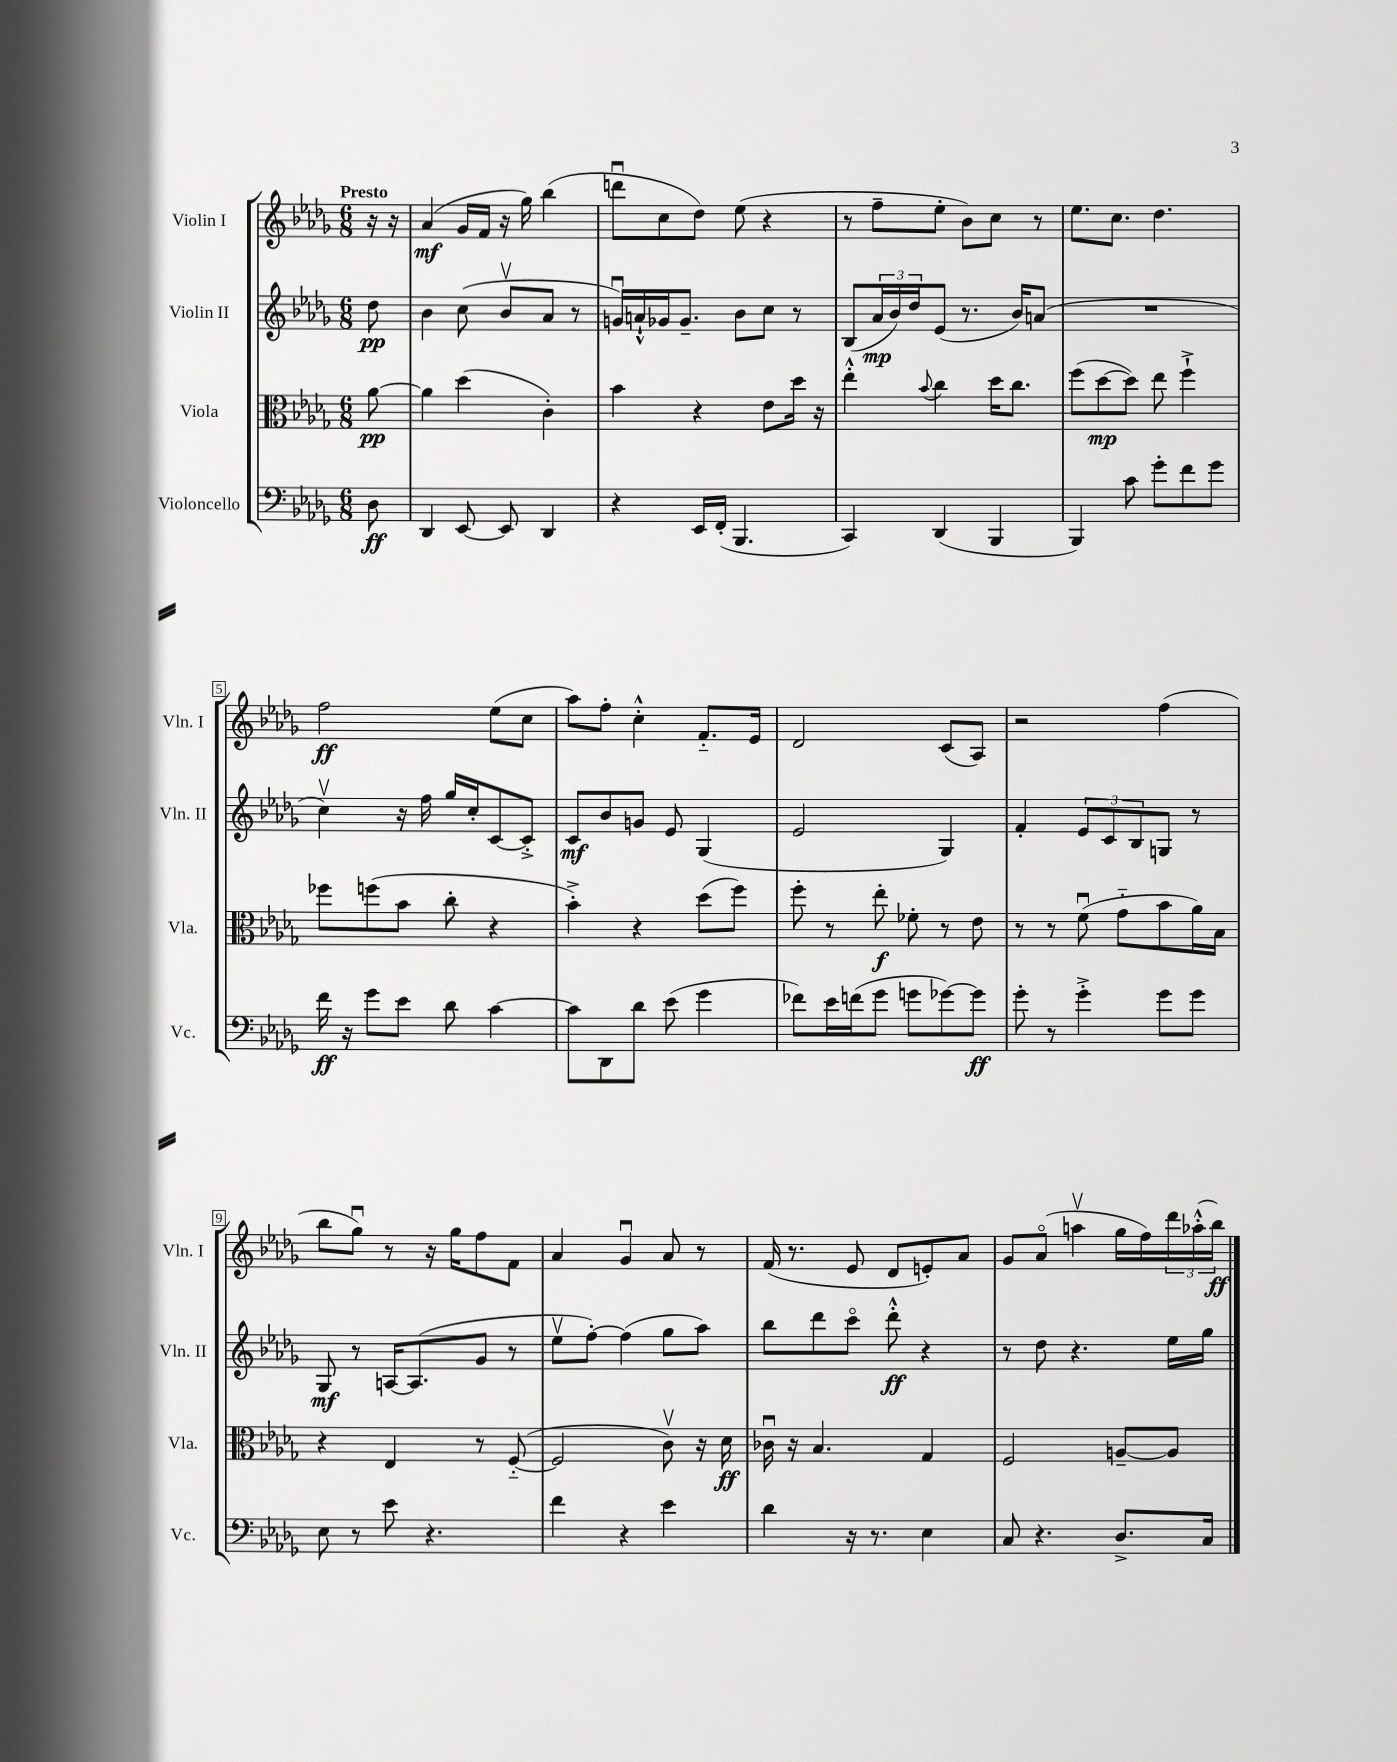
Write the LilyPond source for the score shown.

<<
\new StaffGroup <<
\new Staff = "s0" \with { instrumentName = "Violin I" shortInstrumentName = "Vln. I" } {
    \clef treble \key des \major \numericTimeSignature \time 6/8 \partial 8 \tempo "Presto"
    r16 r16 |
    aes'4\mf( ges'16 f'16 r16 ges''16) bes''4( |
    d'''8\downbow c''8 des''8) ees''8( r4 |
    r8 f''8-- ees''8-. bes'8) c''8 r8 |
    ees''8. c''8. des''4. |
    f''2\ff ees''8( c''8 |
    aes''8) f''8-. c''4-.-^ f'8.-_ ees'16 |
    des'2 c'8( aes8) |
    r2 f''4( |
    bes''8 ges''8\downbow) r8 r16 ges''16 f''8 f'8 |
    aes'4 ges'4\downbow aes'8 r8 |
    f'16( r8. ees'8 des'8 e'8-.) aes'8 |
    ges'8 aes'8\flageolet( a''4\upbow ges''16 f''16) \tuplet 3/2 { des'''16 aes''16-.-^( bes''16\ff) } \bar "|." |
}
\new Staff = "s1" \with { instrumentName = "Violin II" shortInstrumentName = "Vln. II" } {
    \clef treble \key des \major \numericTimeSignature \time 6/8 \partial 8
    des''8\pp |
    bes'4 c''8( bes'8\upbow aes'8 r8 |
    g'16\downbow) a'16-!-^ ges'16 ges'8.-- bes'8 c''8 r8 |
    bes8( \tuplet 3/2 { aes'16\mp bes'16) des''16 } ees'8( r8. bes'16) a'8( |
    R2. |
    c''4\upbow) r16 f''16 ges''16 c''16-. c'8~ c'8-.-> |
    c'8\mf bes'8 g'8 ees'8 ges4( |
    ees'2 ges4) |
    f'4-. \tuplet 3/2 { ees'8 c'8 bes8 } g8 r8 |
    ges8\mf r8 a16~ a8.( ges'8 r8 |
    ees''8\upbow f''8~-.) f''4( ges''8 aes''8) |
    bes''8 des'''8 c'''8\flageolet des'''8-.-^\ff r4 |
    r8 des''8 r4. ees''16 ges''16 \bar "|." |
}
\new Staff = "s2" \with { instrumentName = "Viola" shortInstrumentName = "Vla." } {
    \clef alto \key des \major \numericTimeSignature \time 6/8 \partial 8
    aes'8~\pp |
    aes'4 des''4( c'4-.) |
    bes'4 r4 ees'8 des''16 r16 |
    ees''4-.-^ \appoggiatura { bes'8 } c''4 des''16 c''8. |
    f''8( des''8~\mp des''8) ees''8 f''4-!-> |
    fes''8 f''8( bes'8 c''8-. r4 |
    bes'4-.->) r4 des''8( f''8) |
    f''8-. r8 ees''8-.\f fes'8-. r8 ees'8 |
    r8 r8 f'8\downbow( ges'8-_ bes'8 aes'16) bes16 |
    r4 ees4 r8 f8~-_( |
    f2 c'8\upbow) r16 des'16\ff |
    ces'16\downbow r16 bes4. ges4 |
    f2 a8~-- a8 \bar "|." |
}
\new Staff = "s3" \with { instrumentName = "Violoncello" shortInstrumentName = "Vc." } {
    \clef bass \key des \major \numericTimeSignature \time 6/8 \partial 8
    des8\ff |
    des,4 ees,8~ ees,8 des,4 |
    r4 ees,16 f,16-.( bes,,4. |
    c,4) des,4( bes,,4 |
    bes,,4) c'8 ges'8-. f'8 ges'8 |
    f'16\ff r16 ges'8 ees'8 des'8 c'4~ |
    c'8 des,8 des'8 ees'8( ges'4 |
    fes'8) ees'16 f'16( ges'8 g'8 ges'8~) ges'8\ff |
    ges'8-. r8 ges'4-.-> ges'8 ges'8 |
    ees8 r8 ees'8 r4. |
    f'4 r4 ees'4 |
    des'4 r16 r8. ees4 |
    c8 r4. des8.-> c16 \bar "|." |
}
>>
>>
\layout { \context { \Score \override BarNumber.stencil = #(make-stencil-boxer 0.1 0.3 ly:text-interface::print) } }
